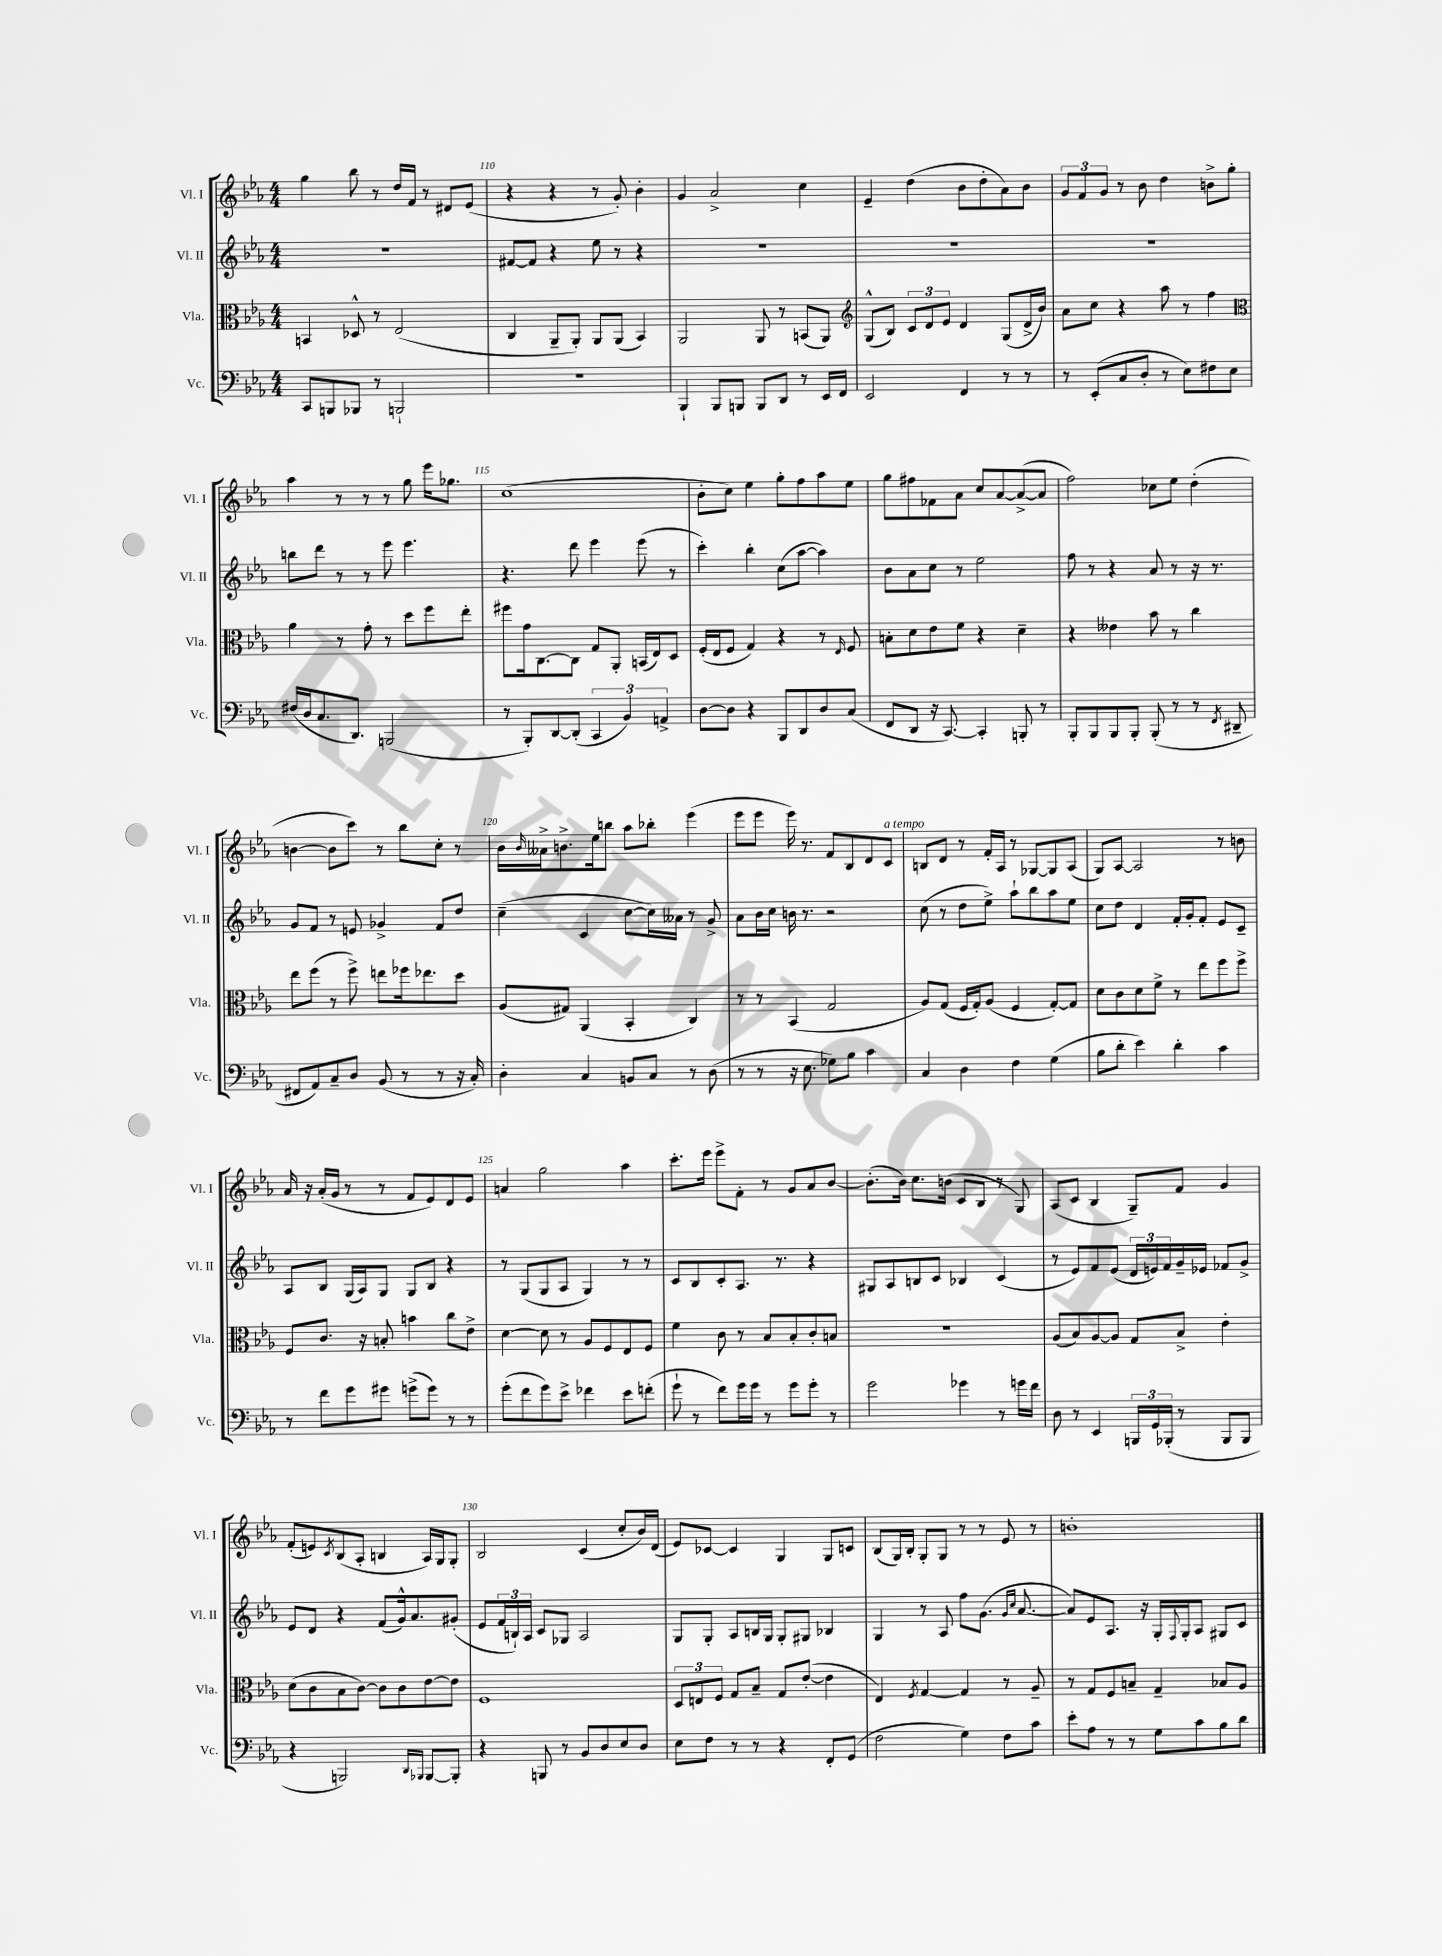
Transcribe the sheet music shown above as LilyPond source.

<<
\new StaffGroup <<
\new Staff = "s0" \with { instrumentName = "Vl. I" shortInstrumentName = "Vl. I" } {
    \clef treble \key ees \major \numericTimeSignature \time 4/4
    g''4 bes''8 r8 d''16 f'16 r8 dis'8 ees'8( |
    r4 r4 r8 g'8-.) bes'4-. |
    g'4 aes'2-> c''4 |
    ees'4-- d''4( bes'8 d''8-. aes'8) bes'8 |
    \tuplet 3/2 { g'8 f'8 g'8 } r8 bes'8 d''4 b'8-> g''8-. |
    aes''4 r8 r8 r8 g''8 ees'''16 ges''8. |
    c''1( |
    bes'8-. c''8) ees''4 g''8-. f''8 aes''8 ees''8 |
    g''8 fis''8 fes'8 aes'8 c''8 aes'8~ aes'8~->( aes'8 |
    f''2) ces''8 ees''8 d''4-.( |
    b'4~ b'8 c'''8) r8 bes''8 c''8-. r8 |
    bes'16 \grace { bes'16 } aeses'16-> b'8.-> ees''16 b''8 aes''8 bes''8-. ees'''4( |
    ees'''8 ees'''8 ees'''16) r8. f'8 bes8 d'8 c'8^\markup { \italic "a tempo" } |
    b8 d'8 r8 f'16-. aes16 r8 ges8~ ges8 aes8( |
    g8) aes8~ aes2 r8 b'8 |
    aes'16 r16 aes'16-.( g'16 r8 r8 f'8 ees'8) d'8 ees'8 |
    a'4 g''2 aes''4 |
    c'''8.-. ees'''16 ees'''8-> f'8-. r8 g'8 aes'8 bes'8~ |
    bes'8.-.( bes'16) c''8. b'16( c'8 bes8 r8 g8) |
    aes8( c'8 bes4 g8--) f'8 g'4 |
    f'8-.( e'8) \acciaccatura { c'8 } bes8( aes8-. b4 aes16) g16 g8-. |
    bes2 c'4( c''8-. bes'16) d'16( |
    ees'8) ces'8~ ces'4 g4 g8 c'8 |
    bes8( g16) bes16-. g8-. g8 r8 r8 ees'8 r8 |
    b'1-. \bar "|." |
}
\new Staff = "s1" \with { instrumentName = "Vl. II" shortInstrumentName = "Vl. II" } {
    \clef treble \key ees \major \numericTimeSignature \time 4/4
    R1 |
    fis'8~ fis'8 r4 ees''8 r8 r4 |
    R1 |
    R1 |
    R1 |
    b''8 d'''8 r8 r8 ees'''8 ees'''4. |
    r4. d'''8 ees'''4 ees'''8( r8 |
    c'''4-.) bes''4-. c''8( aes''8~ aes''4) |
    bes'8 aes'8 c''8 r8 ees''2 |
    f''8 r8 r4 aes'8 r8 r16 r8. |
    g'8 f'8 r8 e'8 ges'4-> f'8 d''8 |
    c''4--( c'4 c''8~ c''16) aeses'16 r8 g'8-> |
    aes'8 bes'16 c''16 b'16 r8. r2 |
    c''8( r8 d''8 ees''8->) aes''8-! bes''8 aes''8 ees''8 |
    c''8 d''8 d'4 f'16-. g'16-. f'8-. ees'8 c'8-- |
    aes8 bes8 g16( aes16) g8 g8 bes8 r4 |
    r8 g8( g8 aes8 g4) r8 r8 |
    c'8 bes8 c'8-. aes8. r8. r4 |
    gis8 aes8 b8 c'8 bes4 c'4( |
    r8 ees'8) f'8 ees'8( \tuplet 3/2 { d'16 e'16) f'16 } g'16-- ees'16 fes'8 g'8-> |
    ees'8 d'8 r4 f'8( g'16-^) aes'8. gis'8-.( |
    ees'8 \tuplet 3/2 { f'16 b16-!) aes16 } c'8 ges8 aes2 |
    g8 g8-. aes8 b16 g16 g8-. gis8 bes4 |
    g4 r8 aes8 f''8 g'8.( \grace { g'16 c''16 } aes'8.~ |
    aes'8) ees'8 aes8. r16 g16-. \appoggiatura { f8 } g16-. aes8 gis8 c'8 \bar "|." |
}
\new Staff = "s2" \with { instrumentName = "Vla." shortInstrumentName = "Vla." } {
    \clef alto \key ees \major \numericTimeSignature \time 4/4
    b,4 des8-^ r8 ees2( |
    c4 aes,8-- aes,8-.) aes,8 aes,8( bes,4) |
    aes,2 aes,8 r8 b,8( aes,8) |
    \clef treble g8-^( bes8) \tuplet 3/2 { c'8 d'8 ees'8 } d'4 g8( d'16-> bes'16) |
    aes'8 c''8 r4 aes''8 r8 f''4 |
    \clef alto aes'4 r8 g'8-. r8 d''8 f''8 ees''8-. |
    fis''8 g'16 c8.~ c8 g8 aes,8-. b,16( ees16) d8 |
    f16-.( ees16 f8 g4) r4 r8 \grace { ees16 } f8 |
    b8-. d'8 ees'8 f'8 r4 d'4-- |
    r4 eeses'4 bes'8 r8 c''4 |
    ees''8 f''8( r8 f''8->) e''8 fes''16 ees''8. d''8 |
    aes8( gis8) aes,4( bes,4-. c4) |
    r8 r8 bes,4( g2 |
    aes8) g8( f16 g16-.) aes8( f4 g8~-.) g8 |
    d'8 c'8 d'8 f'8-> r8 ees''8 f''8 f''8-> |
    f8 c'8. r16 b8-. b'4 c''8 ees'8-> |
    d'4~ d'8 r8 aes8 f8 ees8 f8 |
    f'4 c'8 r8 bes8 bes8-. c'8-. b8 |
    r1 |
    aes8( bes8) aes8~ aes8 g8 bes8-> ees'4-. |
    d'8( c'8 bes8 c'8~) c'8 c'8 ees'8~ ees'8 |
    f1 |
    \tuplet 3/2 { d8 e8 f8 } g8 bes8-- g8 ees'8~-.( ees'4 |
    ees4) \acciaccatura { f8 } g4~ g4 r8 aes8-- |
    r8 g8 f8 b8-- g4-- bes8 aes8 \bar "|." |
}
\new Staff = "s3" \with { instrumentName = "Vc." shortInstrumentName = "Vc." } {
    \clef bass \key ees \major \numericTimeSignature \time 4/4
    c,8 b,,8 bes,,8 r8 b,,2-! |
    R1 |
    bes,,4-! bes,,8 b,,8 b,,8 d,8 r8 ees,16 f,16 |
    ees,2 f,4 r8 r8 |
    r8 ees,8-.( c8 d8-. r8 ees8) fis8 ees8 |
    fis16( d16 c8. d,8.) b,,2( |
    r8 bes,,8-.) d,8~ d,8-.( \tuplet 3/2 { c,4 bes,4) a,4-> } |
    d8~ d8 r4 bes,,8 d,8 d8 c8( |
    f,8 d,8 r16 c,8.~) c,4-. b,,8-. r8 |
    bes,,8-. bes,,8 bes,,8 bes,,8-. bes,,8-.( r8 r8 \acciaccatura { f,8 } dis,8-- |
    fis,8 aes,8) c8-- d8 bes,8( r8 r8 r16 c16-.) |
    d4-. c4 b,8 c8 r8 d8( |
    r8 r8 r16 ees8. ges8) bes8 c'4 |
    c4 d4 f4 g4( |
    bes8 d'8-. ees'4) d'4-. c'4 |
    r8 f'8 g'8 gis'8 g'8->( g'8) r8 r8 |
    g'8-.( f'8 g'8) ees'8-> fes'4 ees'8 f'8-.( |
    g'8-! r8 f'8) g'16 g'16 r8 g'8 g'8-. r8 |
    g'2 ges'4 r8 g'16 f'16 |
    d8 r8 ees,4 \tuplet 3/2 { b,,16 g,16 bes,,16-.( } r8 bes,,8 bes,,8 |
    r4 b,,2) \grace { d,16 bes,,16 } bes,,8~ bes,,8-. |
    r4 b,,8 r8 bes,8 d8 ees8 d8 |
    ees8 f8 r8 r8 r4 f,8-. g,8( |
    f2 g4) f8 c'8 |
    ees'8-. aes8 r8 r8 g8 c'8 bes8 d'8 \bar "|." |
}
>>
>>
\layout { \context { \Score currentBarNumber = #109 \override BarNumber.break-visibility = ##(#f #t #t) barNumberVisibility = #(every-nth-bar-number-visible 5) } }
